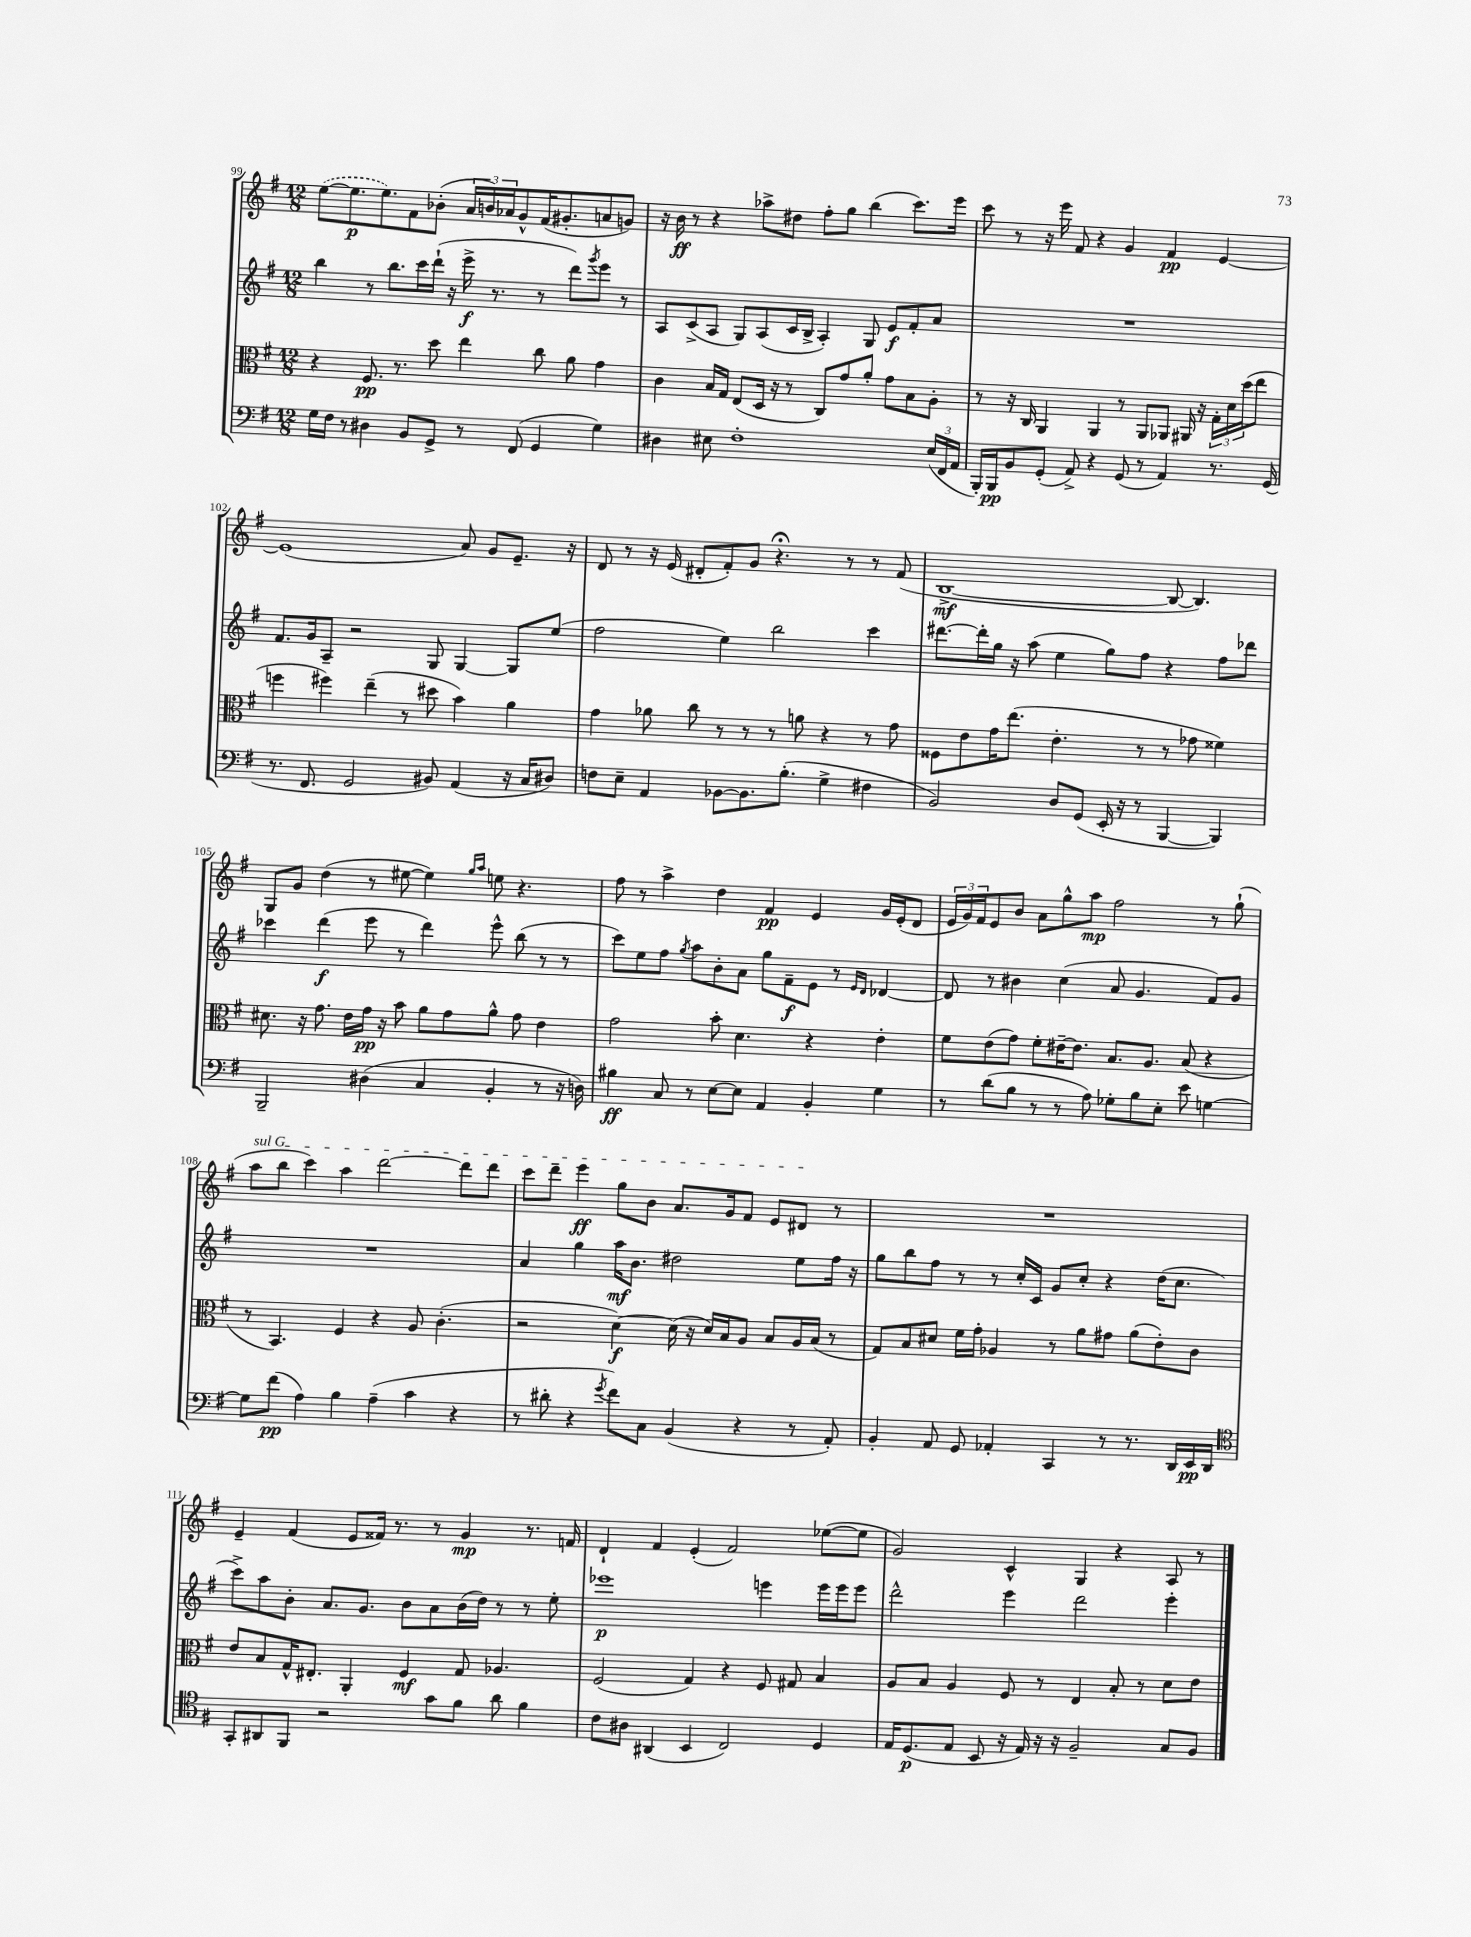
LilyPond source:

<<
\new StaffGroup <<
\new Staff = "s0" {
    \clef treble \key g \major \numericTimeSignature \time 12/8
    \once \slurDashed e''8~( e''8.\p e''8.) fis'8 bes'8-.( \tuplet 3/2 { a'16 b'16) aes'16 } g'8-^ fis'16( gis'8.-. a'8 g'8) |
    r16 b'16\ff r8 r4 aes''8-> dis''8 fis''8-. g''8 b''4( c'''8.) e'''16 |
    c'''8 r8 r16 e'''16 fis'8 r4 g'4 fis'4\pp e'4~ |
    e'1( a'8) g'8 e'8.-- r16 |
    d'8 r8 r16 e'16( dis'8-. fis'8-.) g'8 r4.\fermata r8 r8 fis'8( |
    b1~->\mf b8~ b4.) |
    g8 g'8 d''4( r8 eis''8~ eis''4) \grace { g''16 a''16 } e''8 r4. |
    fis''8 r8 a''4-> d''4 fis'4\pp e'4 g'16 e'16-.( d'8 |
    \tuplet 3/2 { e'16 g'16) fis'16 } e'8 b'8 a'8 g''8-^ a''8\mp fis''2 r8 g''8-!( |
    \once \override TextSpanner.bound-details.left.text = \markup { \italic "sul G" } a''8\startTextSpan b''8 c'''4) a''4 d'''2~ d'''8 d'''8 |
    c'''8 d'''8-- e'''4\ff g''8 b'8 a'8. g'16 fis'8 e'8 dis'8\stopTextSpan r8 |
    R1. |
    e'4-- fis'4( e'8 fisis'16) r8. r8 g'4\mp r8. f'16 |
    d'4-! fis'4 e'4-.( fis'2) ees''8~( ees''8 |
    g'2) c'4-^ g4 r4 a8 r8 \bar "|." |
}
\new Staff = "s1" {
    \clef treble \key g \major \numericTimeSignature \time 12/8
    b''4 r8 b''8. c'''16 d'''16-!( r16 e'''16->\f r8. r8 d'''8) \acciaccatura { g'''8 } e'''8 r8 |
    a8 c'8->( a8 g8) a8( c'16 b16-> a4-.) g8 e'8\f fis'8-. a'8 |
    R1. |
    fis'8. g'16 a8-- r2 g8 g4~ g8 e''8( |
    fis''2 e''4) b''2 c'''4 |
    dis'''8.~ dis'''16-. g''16 r16 a''8( e''4 g''8) fis''8 r4 fis''8 des'''8 |
    ces'''4 d'''4\f( e'''8 r8 d'''4) e'''8-^ b''8( r8 r8 |
    c'''8) e''8 fis''8 \acciaccatura { g''8 } a''8 b'8-. a'8 g''8 fis'8--\f e'8 r8 \grace { e'16 d'16 } des'4~ |
    des'8 r8 bis'4 c''4( a'8 g'4. fis'8) g'8 |
    R1. |
    a'4 g''4 a''16\mf b'8. dis''2 e''8 fis''16 r16 |
    g''8 b''8 fis''8 r8 r8 c''16-. c'16 g'8 c''8-. r4 d''16( c''8. |
    c'''8->) a''8 b'8-. a'8. g'8. b'8 a'8 b'16( d''16) r8 r8 e''8-. |
    ees'''1\p e'''4 e'''16 e'''16 e'''8 |
    d'''2-^ e'''4 d'''2 e'''4-. \bar "|." |
}
\new Staff = "s2" {
    \clef alto \key g \major \numericTimeSignature \time 12/8
    r4 fis8.\pp r8. d''8 e''4 c''8 a'8 g'4 |
    c'4 b16 g16 e8( d16 r16 r8 c8) g'8 a'8-. g'8 b8 a8-. |
    r8 r16 c16 a,4 a,4 r8 a,8 aes,8 ais,16 r16 \tuplet 3/2 { g16-. d'16 d''16( } e''8 |
    f''4 fis''4) e''4--( r8 dis''8 b'4) a'4 |
    g'4 aes'8 c''8 r8 r8 r8 a'8 r4 r8 g'8 |
    fisis8 e'8 g'16 e''8.( e'4.-. r8 r8 ges'8 fisis'4) |
    dis'8. r16 g'8. e'16 g'16\pp r16 b'8 a'8 g'8 a'8-^ g'8 e'4 |
    g'2 b'8-. d'4. r4 e'4-. |
    fis'8 e'8( g'8) fis'8-. eis'16~-- eis'8. b8. a8. b8( r4 |
    r8 b,4.) fis4 r4 a8 c'4.-.( |
    r2 d'4~\f) d'16( r16 d'16) b16 a8 b8 a16 b16( r8 |
    g8) b8 dis'8 fis'16 g'16-. aes4 r8 a'8 gis'8 a'8( e'8-.) c'8 |
    e'8 b8 g16-^ eis8.-. a,4-. fis4\mf g8 aes4. |
    fis2( g4) r4 fis8 gis8 b4 |
    a8 b8 a4 fis8 r8 e4 b8-. r8 d'8 e'8 \bar "|." |
}
\new Staff = "s3" {
    \clef bass \key g \major \numericTimeSignature \time 12/8
    g16 fis16 r8 dis4 b,8 g,8-> r8 fis,8( g,4 g4) |
    dis4 eis8 fis1-. \tuplet 3/2 { eis16( fis,16 a,16 } |
    b,,16-.) b,,16\pp b,8 g,8-.( a,8->) r4 g,8( r8 a,4) r8. g,16( |
    r8. fis,8. g,2 bis,8) a,4( r16 c16 dis8) |
    f8 e8-- a,4 bes,8~ bes,8. b8.-.( g4-> fis4 |
    b,2) d8 g,8( e,16-. r16 r8 b,,4~ b,,4) |
    b,,2-- dis4( c4 b,4-. r8 r16 d16) |
    bis4\ff c8 r8 e8~ e8 a,4 b,4-. g4 |
    r8 d'8( b8 r8 r8 a8) ges8-. b8 e8-. e'8 g4~ |
    g8 fis'8\pp( a4) b4 a4--( c'4 r4 |
    r8 dis'8-. r4 \acciaccatura { g'8 } fis'8) c8 b,4( r4 r8 a,8-.) |
    b,4-. a,8 g,8 aes,4-. c,4 r8 r8. d,16 e,16\pp d,16 |
    \clef tenor g,8-. ais,8 fis,8 r2 g'8 fis'8 a'8 fis'4 |
    c'8 ais8 ais,4( b,4 c2) d4 |
    e16 d8.\p( e8 b,8 r16 e16) r16 r16 fis2-- g8 fis8 \bar "|." |
}
>>
>>
\layout { \context { \Score currentBarNumber = #99 } }
